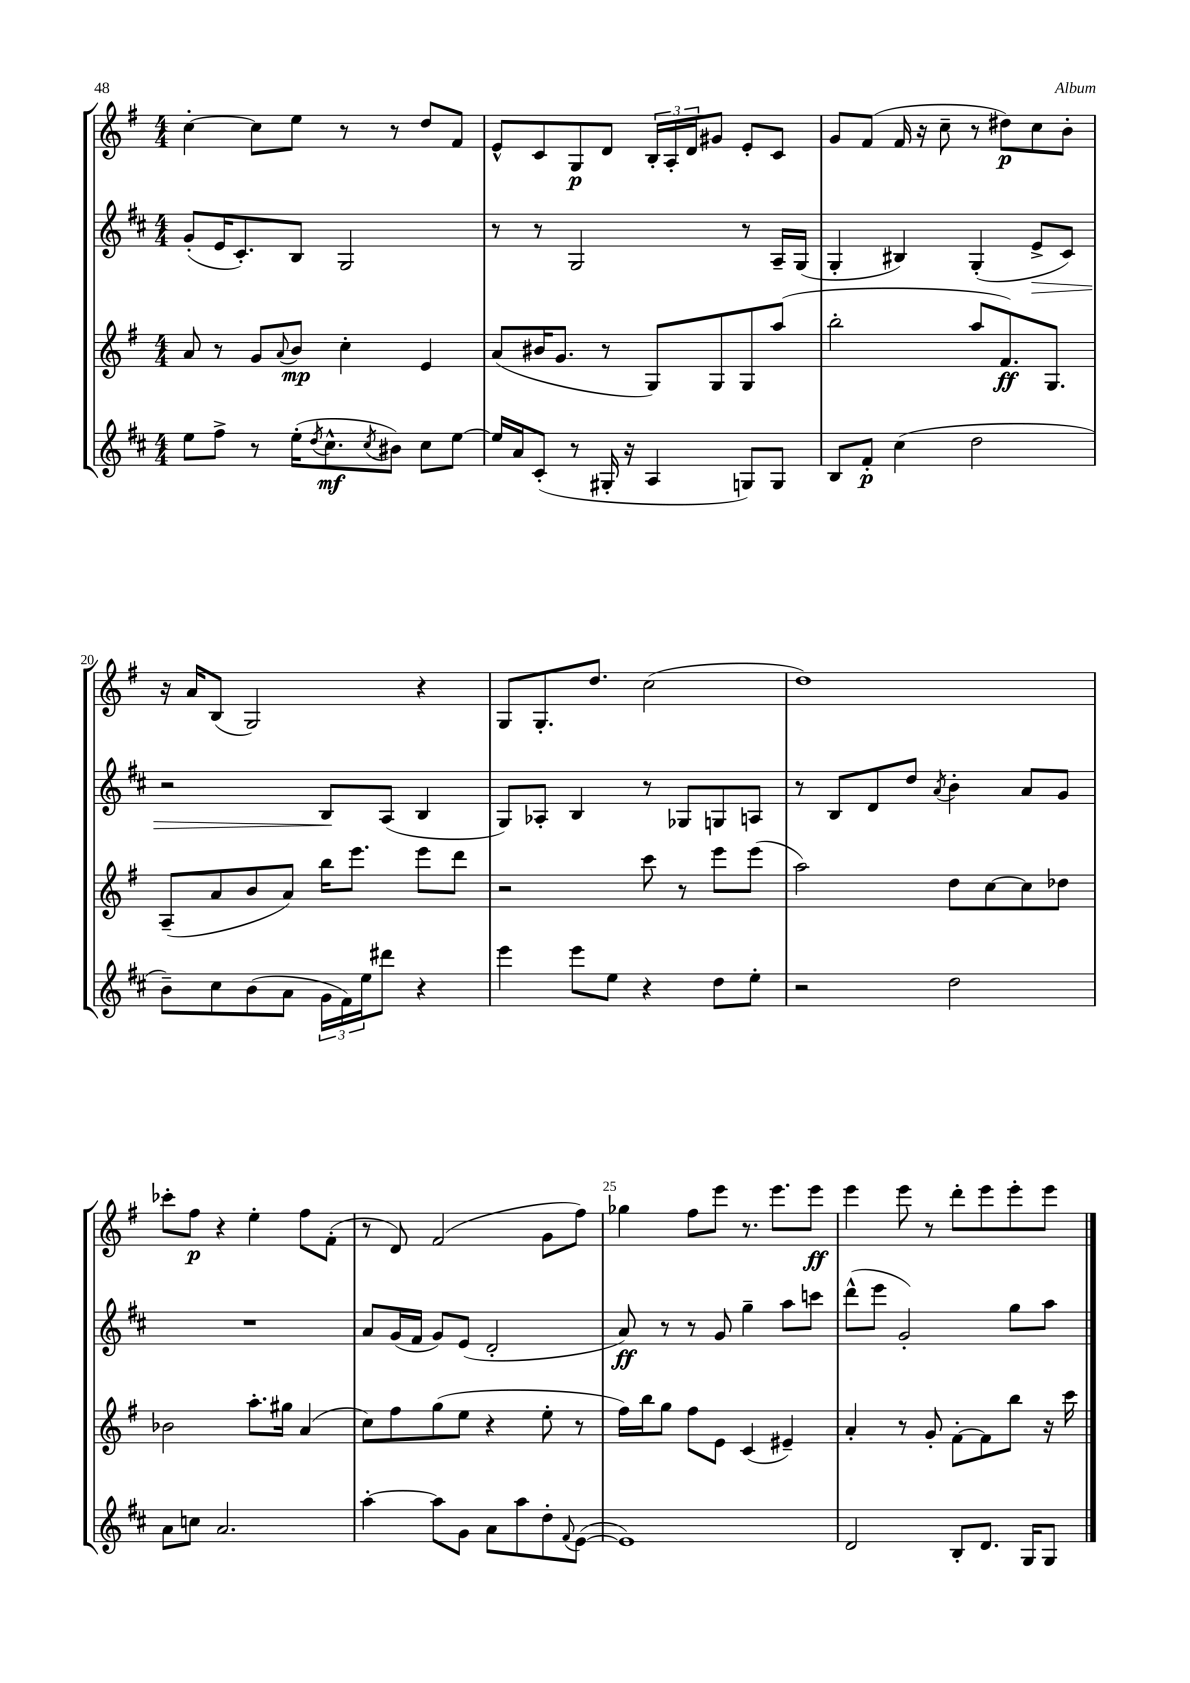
<<
\new StaffGroup <<
\new Staff = "s0" {
    \clef treble \key g \major \numericTimeSignature \time 4/4
    c''4~-. c''8 e''8 r8 r8 d''8 fis'8 |
    e'8-^ c'8 g8\p d'8 \tuplet 3/2 { b16-. a16-. d'16 } gis'8 e'8-. c'8 |
    g'8 fis'8( fis'16 r16 c''8-- r8 dis''8\p) c''8 b'8-. |
    r16 a'16 b8( g2) r4 |
    g8 g8.-. d''8. c''2( |
    d''1) |
    ces'''8-. fis''8\p r4 e''4-. fis''8 fis'8-.( |
    r8 d'8) fis'2( g'8 fis''8) |
    ges''4 fis''8 e'''8 r8. e'''8. e'''8\ff |
    e'''4 e'''8 r8 d'''8-. e'''8 e'''8-. e'''8 \bar "|." |
}
\new Staff = "s1" {
    \clef treble \key d \major \numericTimeSignature \time 4/4
    g'8-.( e'16 cis'8.-.) b8 g2 |
    r8 r8 g2 r8 a16-- g16( |
    g4-. bis4) g4-.( e'8->\> cis'8) |
    r2 b8\! a8( b4 |
    g8) aes8-. b4 r8 ges8 g8 a8 |
    r8 b8 d'8 d''8 \acciaccatura { a'8 } b'4-. a'8 g'8 |
    R1 |
    a'8 g'16( fis'16 g'8) e'8( d'2-. |
    a'8\ff) r8 r8 g'8 g''4-- a''8 c'''8 |
    d'''8-^( e'''8 g'2-.) g''8 a''8 \bar "|." |
}
\new Staff = "s2" {
    \clef treble \key g \major \numericTimeSignature \time 4/4
    a'8 r8 g'8 \appoggiatura { a'8 } b'8\mp c''4-. e'4 |
    a'8( bis'16 g'8. r8 g8) g8 g8 a''8( |
    b''2-. a''8 fis'8.\ff) g8. |
    a8--( a'8 b'8 a'8) b''16 e'''8. e'''8 d'''8 |
    r2 c'''8 r8 e'''8 e'''8( |
    a''2) d''8 c''8~ c''8 des''8 |
    bes'2 a''8.-. gis''16 a'4( |
    c''8) fis''8 g''8( e''8 r4 e''8-. r8 |
    fis''16) b''16 g''8 fis''8 e'8 c'4( eis'4--) |
    a'4-. r8 g'8-. fis'8~-. fis'8 b''8 r16 c'''16 \bar "|." |
}
\new Staff = "s3" {
    \clef treble \key d \major \numericTimeSignature \time 4/4
    e''8 fis''8-> r8 e''16-.( \acciaccatura { d''8 } cis''8.-^\mf \acciaccatura { cis''8 } bis'8) cis''8 e''8~ |
    e''16 a'16 cis'8-.( r8 gis16-. r16 a4 g8) g8 |
    b8 fis'8-.\p cis''4( d''2 |
    b'8--) cis''8 b'8( a'8 \tuplet 3/2 { g'16 fis'16) e''16 } dis'''8 r4 |
    e'''4 e'''8 e''8 r4 d''8 e''8-. |
    r2 d''2 |
    a'8 c''8 a'2. |
    a''4~-. a''8 g'8 a'8 a''8 d''8-. \appoggiatura { fis'8 } e'8~( |
    e'1) |
    d'2 b8-. d'8. g16 g8 \bar "|." |
}
>>
>>
\layout { \context { \Score currentBarNumber = #17 \override BarNumber.break-visibility = ##(#f #t #t) barNumberVisibility = #(every-nth-bar-number-visible 5) } }
